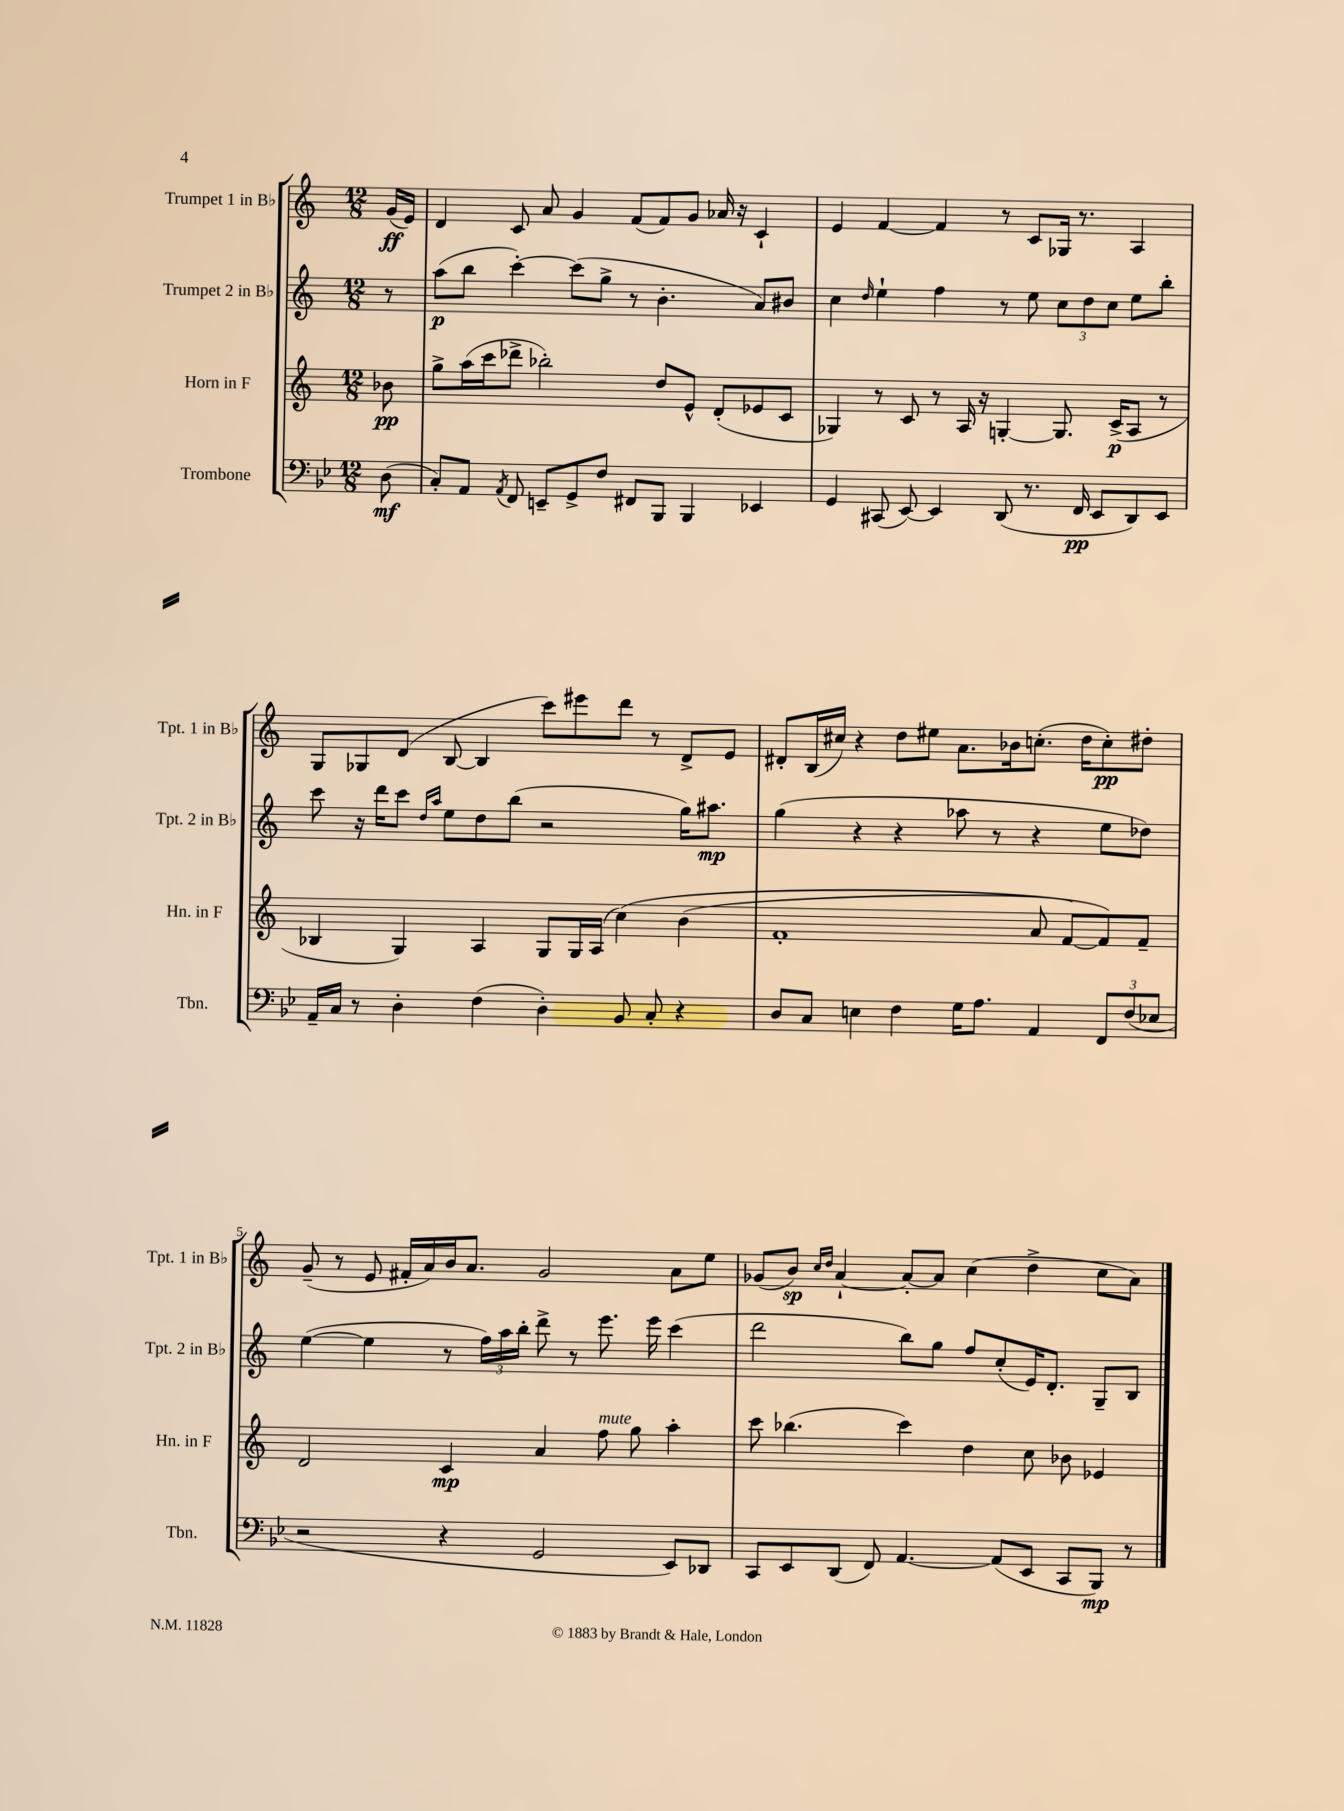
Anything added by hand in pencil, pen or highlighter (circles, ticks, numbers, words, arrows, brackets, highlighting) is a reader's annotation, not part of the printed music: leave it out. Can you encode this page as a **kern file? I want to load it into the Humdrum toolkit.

**kern	**kern	**kern	**kern
*staff4	*staff3	*staff2	*staff1
*clefF4	*clefG2	*clefG2	*clefG2
*k[b-e-]	*k[]	*k[]	*k[]
*M12/8	*M12/8	*M12/8	*M12/8
(8D\	8b-\	8r	(16g/LL
.	.	.	16e/JJ)
=	=	=	=
8C'/L)	8gg^\L	(8aa\L	4d/
8AA/J	(16aa\L	8bb\J	.
.	16ccc\J	.	.
8qAA/	.	.	.
8FF/	8ddd-^\J	[4ccc'\)	8c/
8EE~/L	2bb-'\)	.	8a/
8GG^/	.	(8ccc\]L	4g/
8F/J	.	8gg^\J	.
8FF#/L	.	8r	(8f/L
8BBB-/J	8dd/L	4.b'\	8f/)
4BBB-/	8e^^/J	.	8g/J
.	(8d'/L	.	16a-/
.	.	.	16r
4EE-/	8e-/	8a/L)	4c`/
.	8c/J	8b#/J	.
=	=	=	=
4GG/	4G-/)	4cc\	4e/
.	.	16qqdd/	.
(8CC#/	8r	4ee`\	[4f/
[8EE-/)	8c/	.	.
4EE-/]	8r	4ff\	4f/]
.	16A/	.	.
.	16r	.	.
(8DD/	[4G'/	8r	8r
8.r	.	8ee\	8c/L
.	8.G/]	12cc\L	16G-/Jk
16FF/	.	.	8.r
.	.	12dd\	.
8EE-/L	.	.	.
.	.	12cc\J	.
.	(16c^/LK	.	.
8DD/)	8A/J	8ee\L	4A/
8EE-/J	8r	8bb'\J	.
=	=	=	=
16AA~/LL	4B-/	8ccc\	8G/L
16C/JJ	.	.	.
8r	.	16r	8G-/
.	.	16ddd\LK	.
4D'\	4G/)	8ccc\J	(8d/J
.	.	16qqdd/LL	.
.	.	16qqaa/JJ	.
.	.	8ee\L	[8B/
(4F\	4A/	8dd\	4B/]
.	.	(8bb\J	.
4D'\)	8G/L	2r	8ccc\L)
.	16G/L	.	8eee#\
.	(16A/JJ	.	.
8BB-/	&(4cc\)	.	8ddd\J
8C'/	.	.	8r
4r	(4b\	16gg\LK)	8d^/L
.	.	8.aa#\J	.
.	.	.	8e/J
=	=	=	=
8D/L	1f'	(4gg\	8d#'/L
8C/J	.	.	(16B/L
.	.	.	16cc#/JJ)
4E\	.	4r	4r
4F\	.	4r	8dd\L
.	.	.	8ee#\J
16G\LK	.	8aa-\	8.a\L
8.A\J	.	.	.
.	.	8r	.
.	.	.	16b-\k
4AA/	8a/	4r	(8.cc'\J
.	[8f/L)	.	.
.	.	.	16dd\LK
12FF/L	8f/]&)	8ee\L	8cc'\)
(12F/	.	.	.
.	8f~/J	8dd-\J)	8dd#'\J
12E-/J	.	.	.
=	=	=	=
2r	2d/	([4ee\	(8g~/
.	.	.	8r
.	.	4ee\]	8e/
.	.	.	16f#'/LL
.	.	.	16a/)
4r	4c/	8r	16b/J
.	.	.	8.a/J
.	.	24ff\LL)	.
.	.	24aa\	.
.	.	24bb'\JJ	.
2GG/	4a/	8ddd^\	2g/
.	.	8r	.
.	8ff\	8.eee\	.
.	8gg\	.	.
.	.	16eee\	.
8EE-/L)	4aa'\	(4ccc\	8a\L
8DD-/J	.	.	8ee\J
=	=	=	=
8CC/L	8ccc\	2ddd\	(8g-/L
8EE-/	(4.bb-\	.	8b/J)
.	.	.	16qqcc/LL
.	.	.	16qqdd/JJ
(8DD/J	.	.	[4a`/
8FF/)	.	.	.
[4.AA/	4ccc\)	8bb\L)	8a'/_L
.	.	8gg\J	8a/]J
.	4dd\	8ff/L	(4cc\
(8AA/]L	.	(8cc'/	.
8EE-/J	8cc\	16e/K)	4dd^\
.	.	8.d'/J	.
8CC/L	8b-\	.	.
8BBB-/J)	4e-/	8G~/L	8cc\L
8r	.	8B/J	8a\J)
==	==	==	==
*-	*-	*-	*-
